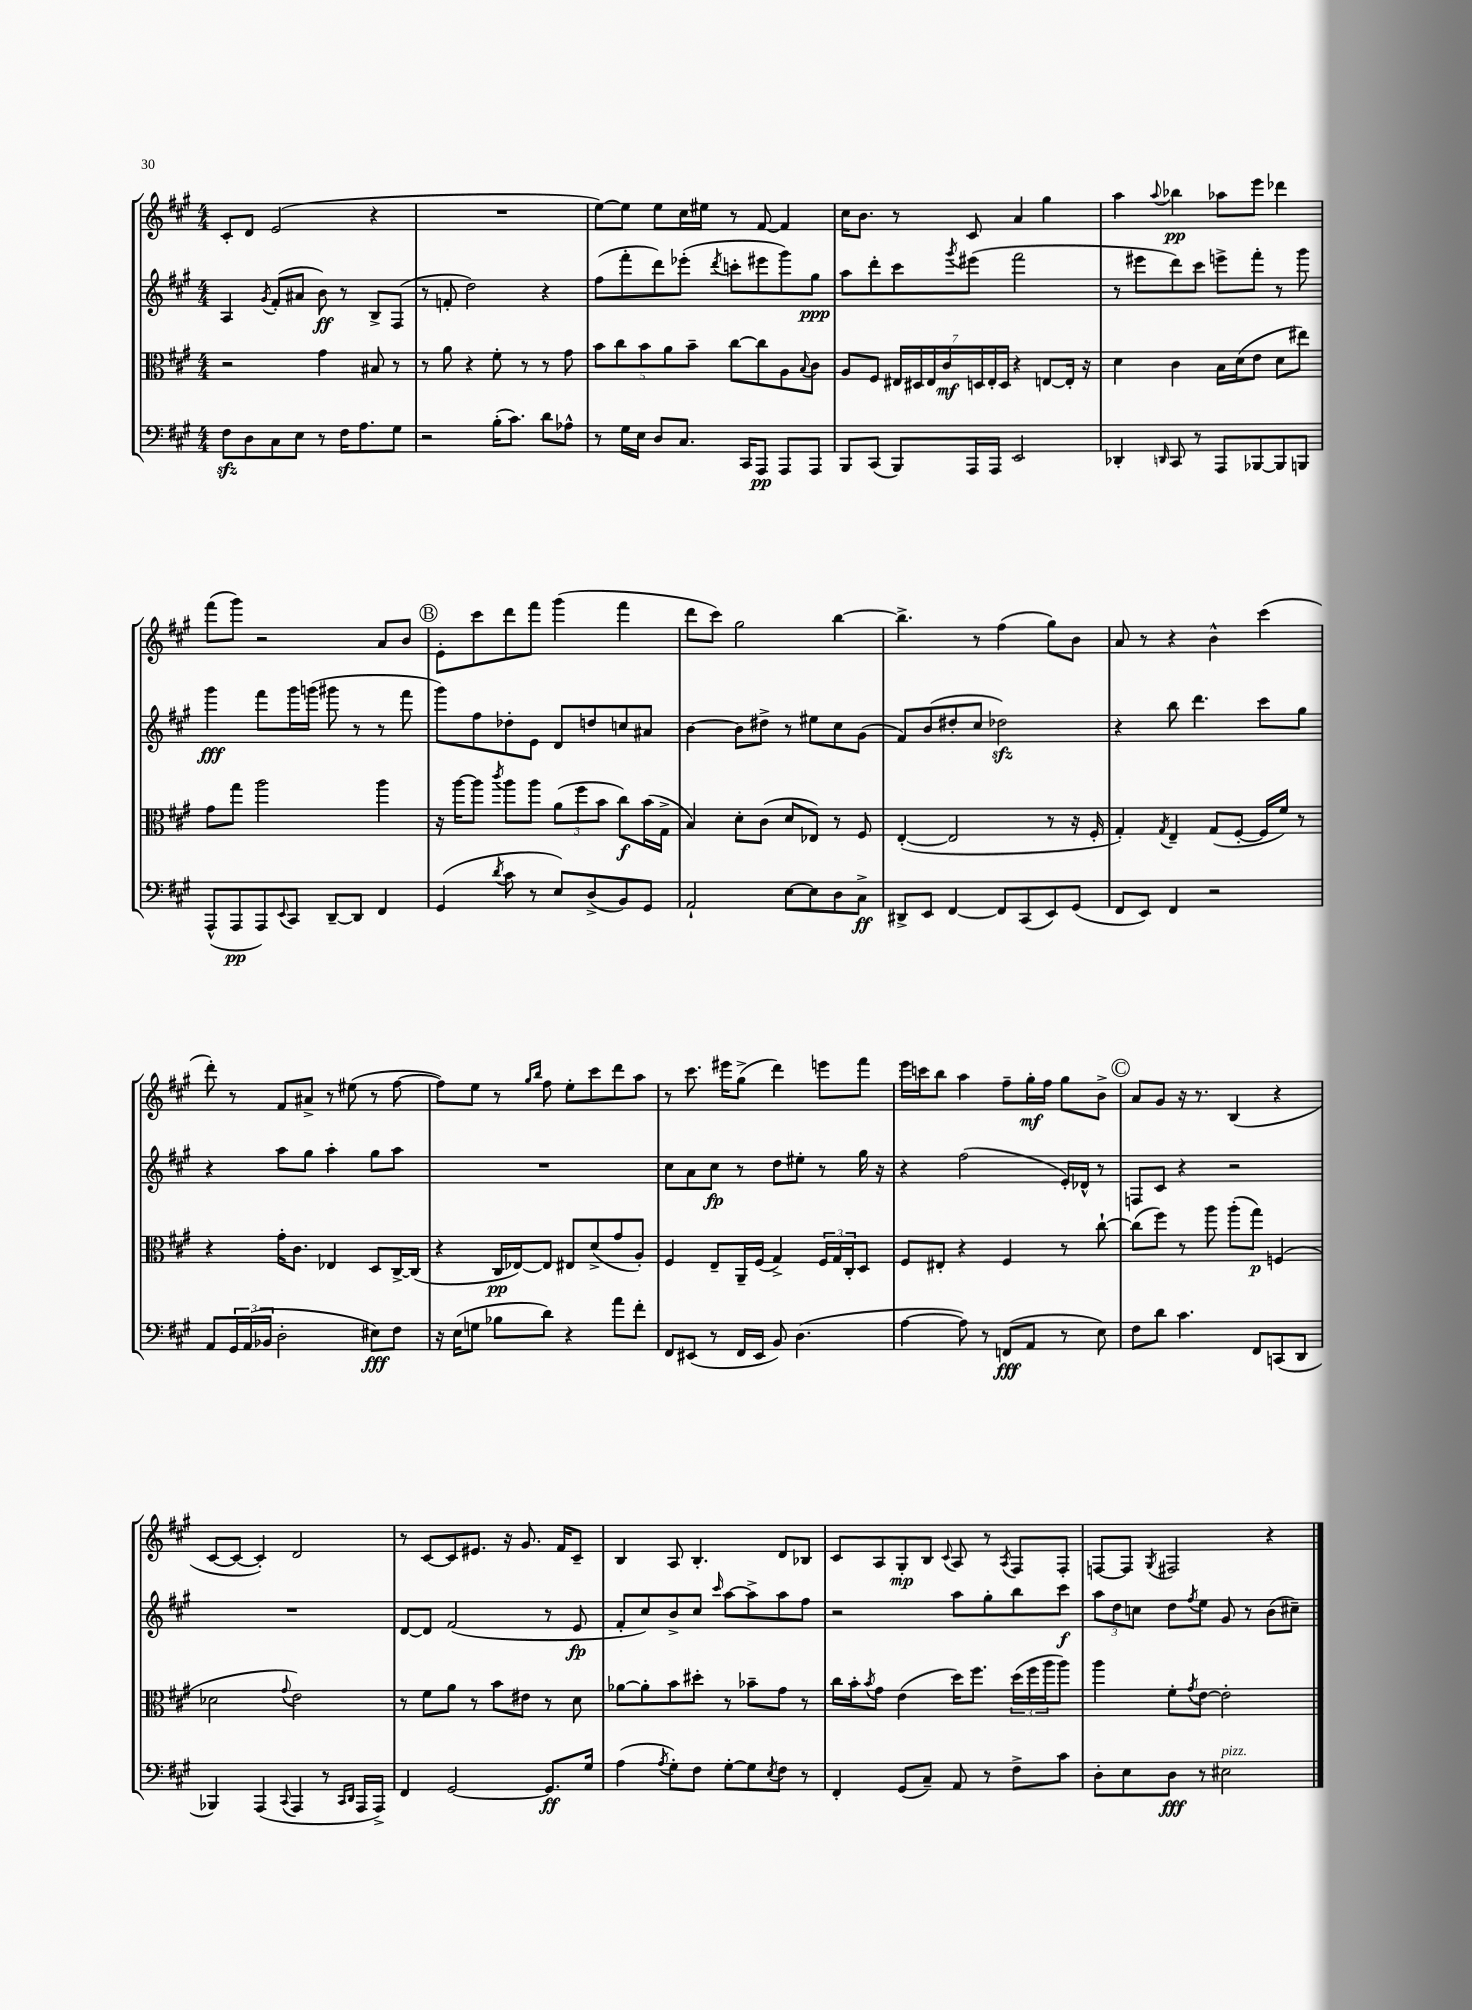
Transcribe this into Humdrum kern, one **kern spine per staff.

**kern	**kern	**kern	**kern
*staff4	*staff3	*staff2	*staff1
*clefF4	*clefC3	*clefG2	*clefG2
*k[f#c#g#]	*k[f#c#g#]	*k[f#c#g#]	*k[f#c#g#]
*M4/4	*M4/4	*M4/4	*M4/4
8F#	2r	4A	8c#'
8D	.	.	8d
.	.	8qg#	.
8C#	.	(8f#'	(2e
8E	.	8a#	.
8r	4g#	8b)	.
16F#	.	8r	.
8.A	.	.	.
.	8B#	8B^	4r
8G#	8r	(8F#	.
=	=	=	=
2r	8r	8r	1r
.	8a	8f'	.
.	4r	2dd)	.
(16B'	8f#'	.	.
8.c#)	.	.	.
.	8r	.	.
8d	8r	4r	.
8A-^^	8g#	.	.
=	=	=	=
8r	10b	(8ff#	[8ee)
.	10cc#	.	.
16G#	.	8fff#'	8ee]
16E	.	.	.
.	10b	.	.
8D	.	8ddd)	8ee
.	10a	.	.
8.C#	.	(8eee-'	16cc#
.	10b~	.	.
.	.	.	16ee#
.	.	8qddd	.
.	[8cc#	8ccc'	8r
16CC#	.	.	.
8AAA	8cc#]	8eee#	[8f#
8AAA	8A	8ggg#)	4f#]
.	8qqB	.	.
8AAA	8c#	8gg#	.
=	=	=	=
8BBB	8A	8aa	16cc#
.	.	.	8.b
(8CC#	8F#	8ddd'	.
8BBB)	28E#	8ccc#	8r
.	28D#	.	.
.	28E#	.	.
.	28c#	.	.
.	.	8qggg#	.
16AAA	.	(8eee#	8c#
.	28D	.	.
.	28E#'	.	.
16AAA	.	.	.
.	28D	.	.
2EE	4r	2fff#	4a
.	[8E	.	4gg#
.	16E']	.	.
.	16r	.	.
=	=	=	=
4DD-'	4d	8r	4aa
.	.	8eee#	.
16qqDD	.	.	8qqaa
8CC#	4c#	8ddd)	4bb-
8r	.	8ccc#	.
8AAA	16B	8eee^	8aa-
.	(16d	.	.
[8BBB-	8e	8fff#'	8eee
8BBB-]	8d	8r	4ddd-
8BBB	8ee#)	8ggg#	.
=	=	=	=
(8AAA^^	8g#	4ggg#	(8fff#
8AAA	8gg#	.	8ggg#)
8AAA)	2aa	8fff#	2r
8qqEE	.	.	.
8CC#	.	16ggg#	.
.	.	(16ggg	.
[8DD~	.	8ggg#	.
8DD]	.	8r	.
4FF#	4aa	8r	8a
.	.	8fff#	8b
=	=	=	=
(4GG#	16r	8ggg#)	8e'
.	[16aa	.	.
.	8aa]	8ff#	8ccc#
8qd	8qccc#	.	.
8c#	8aa	8dd-'	8ddd
8r	8aa	8e	8fff#
8E)	(12a	8d	(4ggg#
.	12ff#	.	.
(8D^	.	8dd	.
.	12b	.	.
8BB)	8cc#)	8cc	4fff#
8GG#	(16b	8a#	.
.	16G#^	.	.
=	=	=	=
2AA`	4B)	[4b	8ddd
.	.	.	8ccc#)
.	8d'	8b]	2gg#
.	(8c#	8dd#^	.
[8E	8d	8r	.
8E]	8E-)	8ee#	.
8D	8r	8cc#	[4bb
8C#^	8F#	(8g#	.
=	=	=	=
8DD#^	([4E'	8f#)	4.bb^]
8EE	.	(8b	.
[4FF#	2E]	8dd#'	.
.	.	8cc#	8r
8FF#]	.	2dd-)	(4ff#
(8CC#	.	.	.
8EE)	8r	.	8gg#)
(8GG#	16r	.	8b
.	16F#'	.	.
=	=	=	=
8FF#	4G#')	4r	8a
8EE)	.	.	8r
.	8qG#	.	.
4FF#	4E~	8bb	4r
.	.	4.ddd	.
2r	(8G#	.	4b^^
.	[8F#'	.	.
.	16F#]	8ccc#	(4ccc#
.	16f#)	.	.
.	8r	8gg#	.
=	=	=	=
8AA	4r	4r	8ddd')
24GG#	.	.	8r
(24AA	.	.	.
24BB-	.	.	.
2D'	16g#'	8aa	8f#
.	8.c#	.	.
.	.	8gg#	8a#^
.	4E-	4aa'	8r
.	.	.	(8ee#
8E#)	8D	8gg#	8r
8F#	[16C#^	8aa	[8ff#
.	(16C#]	.	.
=	=	=	=
16r	4r	1r	8ff#])
(16E	.	.	.
8G	.	.	8ee
8B-	16C#	.	8r
.	[16E-)	.	.
.	.	.	16qqgg#
.	.	.	16qqbb
8d)	8E-]	.	8ff#
4r	8E#	.	8ee'
.	(8d^	.	8ccc#
8a	8g#	.	8ddd
8f#'	8A')	.	8aa
=	=	=	=
8FF#	4F#	8cc#	8r
(8EE#	.	8a	8.ccc#
8r	8E~	8cc#	.
.	.	.	16eee#
16FF#	16AA~	8r	(8gg#^
16EE#	(16F#	.	.
8BB)	4G#^)	8dd	4ddd)
(4.D	.	8ee#'	.
.	24F#	8r	8eee
.	24G#	.	.
.	24C#'	.	.
.	8D	16gg#	8fff#
.	.	16r	.
=	=	=	=
[4A	8F#	4r	16eee
.	.	.	16ccc
.	8E#'	.	8bb
8A])	4r	(2ff#	4aa
8r	.	.	.
(8FF	4F#	.	8ff#~
8AA	.	.	16gg#'
.	.	.	16ff#
8r	8r	16e')	8gg#
.	.	16d-^^	.
8E)	[8cc#`	8r	8b^
=	=	=	=
8F#	(8cc#]	8F	8a
8d	8ff#)	8c#	8g#
4.c#	8r	4r	16r
.	.	.	8.r
.	8aa	.	.
.	(8aa'	2r	(4B
8FF#	8gg#)	.	.
(8CC	(4F	.	4r
8DD	.	.	.
=	=	=	=
4BBB-)	2d-	1r	[8c#
.	.	.	8c#_
(4AAA	.	.	4c#'])
8qqCC#	8qqg#	.	.
4AAA	2e)	.	2d
8r	.	.	.
16qqCC#	.	.	.
16qqDD	.	.	.
16AAA	.	.	.
16AAA^)	.	.	.
=	=	=	=
4FF#	8r	[8d	8r
.	8f#	8d]	[8c#
[2GG#	8a	(2f#	8c#]
.	8r	.	8.e#
.	8b	.	.
.	.	.	16r
.	8e#	.	8.g#
8.GG#]	8r	8r	.
.	.	.	16f#
.	8d	8e	8c#~
16G#	.	.	.
=	=	=	=
(4A	[8a-	8f#'	4B
.	8a-']	8cc#)	.
8qA	.	.	.
8G#')	8b	8b^	8A
8F#	8dd#'	8cc#	4.B'
.	.	16qqccc#	.
[8G#'	8r	[8aa	.
8G#]	8b-~	8aa^]	.
8qE	.	.	.
8F#	8g#	8aa	8d
8r	8r	8ff#	8B-
=	=	=	=
4FF#'	16cc#	2r	8c#
.	16b'	.	.
.	8qb	.	.
.	8g#	.	8A
(8GG#	(4e	.	8G#'
8C#~)	.	.	8B
.	.	.	8qqc#
8AA	16dd)	8aa	8A
.	8.ff#	.	.
8r	.	8gg#'	8r
.	.	.	8qA
8F#^	(24dd	8bb	8F#
.	24ff#	.	.
.	24aa	.	.
8c#	8aa)	8ccc#	8F#'
=	=	=	=
8D'	4aa	12aa	[8F
.	.	12dd	.
8E	.	.	8F]
.	.	12cc	.
.	.	.	8qG#
8D	8f#'	8dd	2F#
.	8qg#	8qff#	.
8r	[8e	8ee	.
2E#	2e']	8g#	.
.	.	8r	.
.	.	(8b	4r
.	.	8cc#~)	.
==	==	==	==
*-	*-	*-	*-
